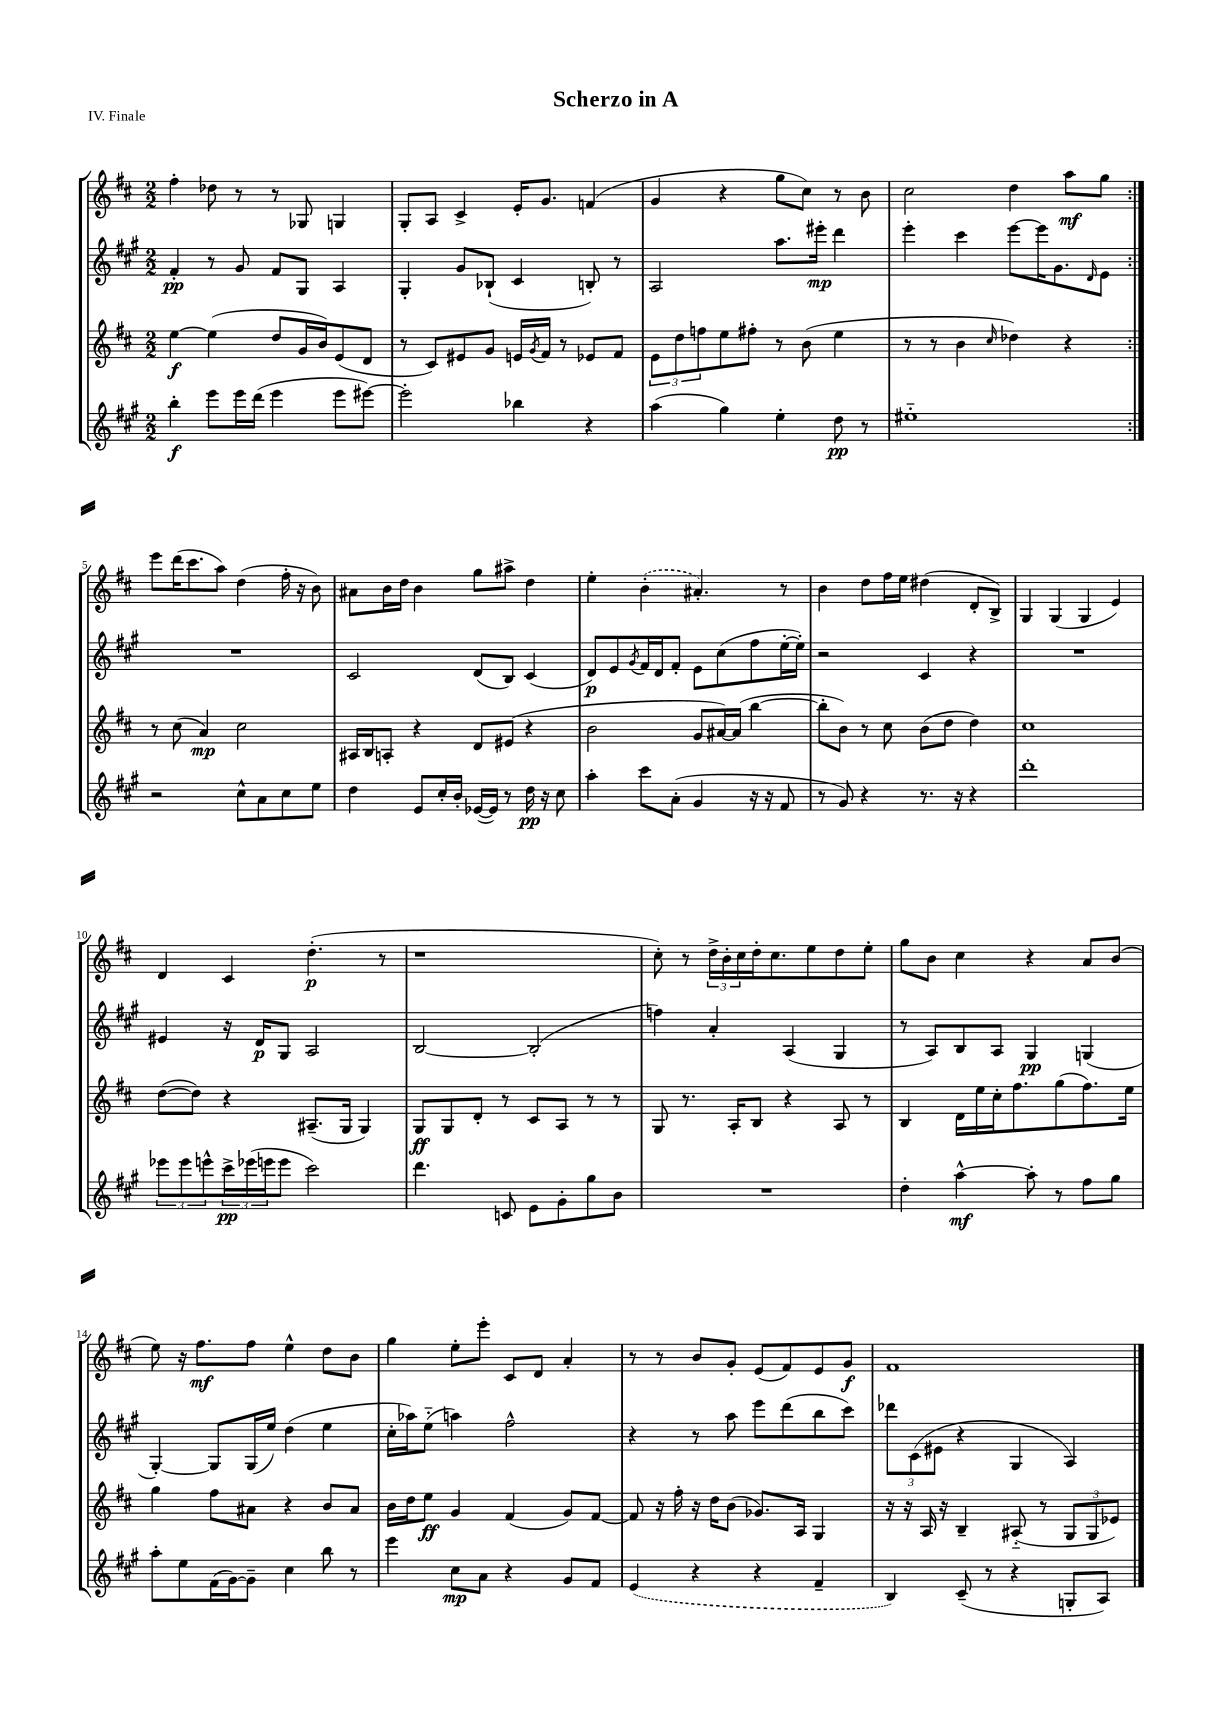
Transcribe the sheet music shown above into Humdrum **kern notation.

**kern	**kern	**kern	**kern
*staff4	*staff3	*staff2	*staff1
*clefG2	*clefG2	*clefG2	*clefG2
*k[f#c#g#]	*k[f#c#]	*k[f#c#g#]	*k[f#c#]
*M2/2	*M2/2	*M2/2	*M2/2
4bb'	[4ee	4f#'	4ff#'
8eee	(4ee]	8r	8dd-
16eee	.	8g#	8r
(16ddd	.	.	.
4eee	8dd	8f#	8r
.	16g	8G#	8G-
.	16b)	.	.
8eee	(8e	4A	4G
[8eee#)	8d	.	.
=	=	=	=
2eee#']	8r	4G#'	8G'
.	8c#)	.	8A
.	8e#	8g#	4c#^
.	8g	(8B-`	.
4bb-	16e	4c#	16e'
.	8qg	.	.
.	16f#	.	8.g
.	8r	.	.
4r	8e-	8B')	(4f
.	8f#	8r	.
=	=	=	=
(4aa	12e	2A	4g
.	12dd	.	.
.	12ff	.	.
4gg#)	8ee	.	4r
.	8ff#'	.	.
4ee'	8r	8.aa	8gg
.	(8b	.	8cc#)
.	.	16eee#'	.
8dd	4ee	4ddd	8r
8r	.	.	8b
=	=	=	=
1ee#'~	8r	4eee'	2cc#
.	8r	.	.
.	4b	4ccc#	.
.	16qqcc#	.	.
.	4dd-)	[8eee	4dd
.	.	16eee]	.
.	.	8.g#	.
.	4r	.	8aa
.	.	16qqd	.
.	.	8e	8gg
=:|!	=:|!	=:|!	=:|!
2r	8r	1r	8eee
.	(8cc#	.	(16ddd
.	.	.	8.ccc#
.	4a)	.	.
.	.	.	8aa)
8cc#^^	2cc#	.	(4dd
8a	.	.	.
8cc#	.	.	16ff#'
.	.	.	16r
8ee	.	.	8b)
=	=	=	=
4dd	16A#	2c#	8a#
.	16B	.	.
.	8A'	.	16b
.	.	.	16dd
8e	4r	.	4b
16cc#'	.	.	.
16b'	.	.	.
([16e-	8d	(8d	8gg
16e-])	.	.	.
8r	(8e#	8B)	8aa#^
16dd	4r	(4c#	4dd
16r	.	.	.
8cc#	.	.	.
=	=	=	=
4aa'	2b	8d)	4ee'
.	.	8e	.
.	.	8qg#	.
8ccc#	.	16f#	(4b'
.	.	16d	.
(8a'	.	8f#'	.
4g#	8g	8e	4.a#')
.	[16a#)	(8cc#	.
.	(16a#]	.	.
16r	[4bb	8ff#	.
16r	.	.	.
8f#	.	[16ee'	8r
.	.	16ee'])	.
=	=	=	=
8r	8bb']	2r	4b
8g#)	8b)	.	.
4r	8r	.	8dd
.	8cc#	.	16ff#
.	.	.	16ee
8.r	(8b	4c#	(4dd#
.	8dd	.	.
16r	.	.	.
4r	4dd)	4r	8d'
.	.	.	8B^)
=	=	=	=
1ddd'	1cc#	1r	4G
.	.	.	(4G
.	.	.	4G
.	.	.	4e)
=	=	=	=
12eee-	([8dd	4e#	4d
12eee-	.	.	.
.	8dd])	.	.
12eee^^	.	.	.
24ccc#^	4r	16r	4c#
(24eee-	.	.	.
.	.	16d	.
24eee	.	.	.
8eee	.	8G#	.
2ccc#)	(8.A#~	2A	(4.dd'
.	16G	.	.
.	4G)	.	.
.	.	.	8r
=	=	=	=
4.ddd	8G	[2B	1r
.	8G	.	.
.	8d'	.	.
8c	8r	.	.
8e	8c#	(2B']	.
8g#'	8A	.	.
8gg#	8r	.	.
8b	8r	.	.
=	=	=	=
1r	8G	4ff)	8cc#')
.	8.r	.	8r
.	.	4a'	24dd^
.	.	.	24b'
.	16A'	.	.
.	.	.	24cc#
.	8B	.	16dd'
.	.	.	8.cc#
.	4r	(4A	.
.	.	.	8ee
.	8A	4G#	8dd
.	8r	.	8ee'
=	=	=	=
4dd'	4B	8r	8gg
.	.	8A)	8b
[4aa^^	16d	8B	4cc#
.	16ee	.	.
.	16cc#'	8A	.
.	8.ff#	.	.
8aa']	.	4G#	4r
8r	(8gg	.	.
8ff#	8.ff#)	(4G	8a
8gg#	.	.	(8b
.	16ee	.	.
=	=	=	=
8aa'	4gg	[4G#')	8ee)
8ee	.	.	16r
.	.	.	8.ff#
(16f#	8ff#	8G#]	.
[16g#)	.	.	.
8g#~]	8a#	(16G#	8ff#
.	.	16ee)	.
4cc#	4r	(4dd	4ee^^
8bb	8b	4ee	8dd
8r	8a#	.	8b
=	=	=	=
4eee	16b	16cc#'	4gg
.	16dd	16aa-)	.
.	8ee	(8ee'~	.
8cc#	4g	4aa)	8ee'
8a	.	.	8eee'
4r	(4f#	2ff#^^	8c#
.	.	.	8d
8g#	8g)	.	4a'
8f#	[8f#	.	.
=	=	=	=
(4e	8f#]	4r	8r
.	16r	.	8r
.	16ff#'	.	.
4r	16r	8r	8b
.	16dd	.	.
.	(8b	8aa	8g'
4r	8.g-)	8eee	(8e
.	.	(8ddd	8f#)
.	16A	.	.
4f#~	4G	8bb	8e
.	.	8ccc#)	8g
=	=	=	=
4B)	16r	12ddd-	1f#
.	16r	.	.
.	.	(12c#	.
.	16A	.	.
.	.	12e#	.
.	16r	.	.
(8c#~	4B~	4r	.
8r	.	.	.
4r	(8A#'~	4G#	.
.	8r	.	.
8G'	12G	4A)	.
.	12G	.	.
8A)	.	.	.
.	12e-)	.	.
==	==	==	==
*-	*-	*-	*-
